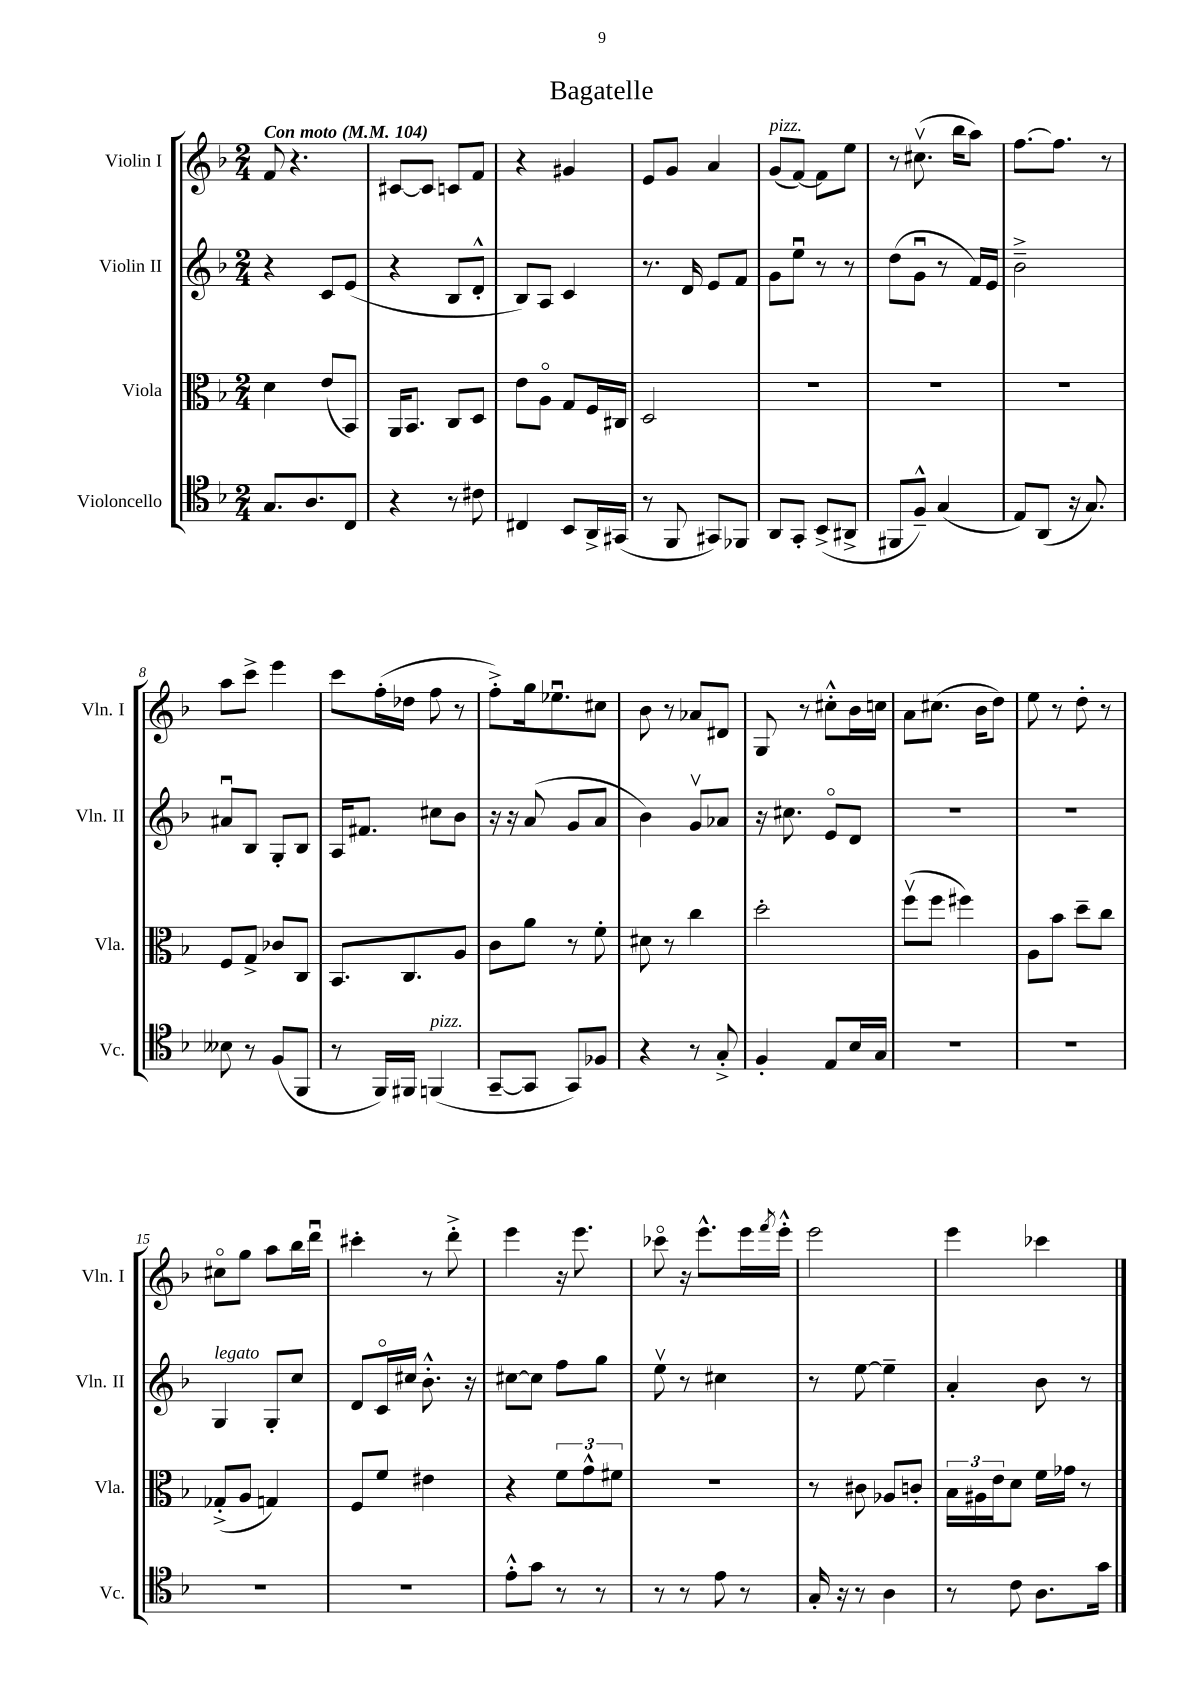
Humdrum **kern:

**kern	**kern	**kern	**kern
*part4	*part3	*part2	*part1
*staff4	*staff3	*staff2	*staff1
*I"Violoncello	*I"Viola	*I"Violin II	*I"Violin I
*I'Vc.	*I'Vla.	*I'Vln. II	*I'Vln. I
*clefC4	*clefC3	*clefG2	*clefG2
*k[b-]	*k[b-]	*k[b-]	*k[b-]
*M2/4	*M2/4	*M2/4	*M2/4
*MM104	*MM104	*MM104	*MM104
=1	=1	=1	=1
!	!	!	!LO:TX:a:B:t=Con moto
8.G/L	4d\	4r	8f/
.	.	.	4.r
8.A/	.	.	.
.	(8e/L	8c/L	.
8C/J	8BB-/J)	(8e/J	.
=2	=2	=2	=2
4r	16AA/KL	4r	[8c#X/L
.	8.BB-/J	.	.
.	.	.	8c#/J]
8r	8C/L	8B-/L	8cn/L
8c#X\	8D/J	8d'^^/J	8f/J
=3	=3	=3	=3
4C#X/	8e\L	8B-/L)	4r
.	8A\J	8A/J	.
8BB-/L	8G/L	4c/	4g#X/
16AA^/L	16F/L	.	.
(16GG#X/JJ	16C#X/JJ	.	.
=4	=4	=4	=4
8r	2D/	8.r	8e/L
8FF/	.	.	8g/J
.	.	16d/	.
8GG#X/L)	.	8e/L	4a/
8FF-X/J	.	8f/J	.
=5	=5	=5	=5
!	!	!	!LO:TX:a:i:t=pizz.
8AA/L	2r	8g\L	(8g/L
8GG'/J	.	8eeu\J	[8f/J)
(8BB-^/L	.	8r	8f\L]
8AA#X^/J	.	8r	8ee\J
=6	=6	=6	=6
8FF#X/L	2r	(8dd\L	8r
8F~^^/J)	.	8gu\J	(8.cc#Xv\
(4G/	.	8r	.
.	.	.	16bb-\KL
.	.	16f/LL)	8aa\J)
.	.	16e/JJ	.
=7	=7	=7	=7
8E/L)	2r	2b-~^\	[8.ff\L
(8AA/J	.	.	.
.	.	.	8.ff\J]
16r	.	.	.
8.G/)	.	.	.
.	.	.	8r
!!LO:LB:g=z
=8	=8	=8	=8
8B--X\	8F/L	8a#Xu/L	8aa\L
8r	8G^/J	8B-/J	8ccc^\J
(8F/L	8c-X/L	8G'/L	4eee\
8FF/J	8C/J	8B-/J	.
=9	=9	=9	=9
8r	8.BB-/L	16A/KL	8ccc\L
.	.	8.f#X/J	.
16FF/LL)	.	.	(16ff'\L
16FF#X/JJ	8.C/	.	16dd-X\JJ
!LO:TX:a:i:t=pizz.	!	!	!
(4FFn/	.	8cc#X\L	8ff\
.	8A/J	8b-\J	8r
=10	=10	=10	=10
[8GG~/L	8c\L	16r	8ff'^\L)
.	.	16r	.
8GG/J]	8a\J	(8a/	16gg\k
.	.	.	8.ee-Xu\
8GG/L)	8r	8g/L	.
8F-X/J	8f'\	8a/J	8cc#X\J
=11	=11	=11	=11
4r	8d#X\	4b-\)	8b-\
.	8r	.	8r
8r	4cc\	8gv/L	8a-X/L
8G'^/	.	8a-X/J	8d#X/J
=12	=12	=12	=12
4F'/	2dd'\	16r	8G/
.	.	8.cc#X\	.
.	.	.	8r
8E/L	.	8e/L	8cc#X'^^\L
16B-/L	.	8d/J	16b-\L
16G/JJ	.	.	16ccn\JJ
=13	=13	=13	=13
2r	(8ffv\L	2r	8a\L
.	8ff\J	.	(8.cc#X\J
.	4ff#X\)	.	.
.	.	.	16b-\KL
.	.	.	8dd\J)
=14	=14	=14	=14
2r	8A\L	2r	8ee\
.	8b-\J	.	8r
.	8dd~\L	.	8dd'\
.	8cc\J	.	8r
!!LO:LB:g=z
=15	=15	=15	=15
!	!	!LO:TX:a:i:t=legato	!
2r	(8G-X'^/L	4G/	8cc#X\L
.	8A/J	.	8gg\J
.	4Gn/)	8G'/L	8aa\L
.	.	8cc/J	16bb-\L
.	.	.	16dddu\JJ
=16	=16	=16	=16
2r	8F/L	8d/L	4ccc#X'\
.	8f/J	16c/L	.
.	.	16cc#X/JJ	.
.	4e#X\	8.b-'^^\	8r
.	.	.	8ddd'^\
.	.	16r	.
=17	=17	=17	=17
8e'^^\L	4r	[8cc#X\L	4eee\
8g\J	.	8cc#\J]	.
8r	12f\L	8ff\L	16r
.	.	.	8.eee\
.	12g^^\	.	.
8r	.	8gg\J	.
.	12f#X\J	.	.
=18	=18	=18	=18
8r	2r	8eev\	8ccc-X\
8r	.	8r	16r
.	.	.	8.eee^^\L
8e\	.	4cc#X\	.
8r	.	.	16eee\L
.	.	.	8qfff/
.	.	.	16eee'^^\JJ
=19	=19	=19	=19
16G'/	8r	8r	2eee\
16r	.	.	.
8r	8c#X\	[8ee\	.
4A\	8A-X/L	4ee~\]	.
.	8cn'/J	.	.
=20	=20	=20	=20
8r	24B-\LL	4a'/	4eee\
.	24A#X\	.	.
.	24e\J	.	.
8c\	8d\J	.	.
8.A\L	16f\LL	8b-\	4ccc-X\
.	16g-X\JJ	.	.
.	8r	8r	.
16g\Jk	.	.	.
==	==	==	==
*-	*-	*-	*-
